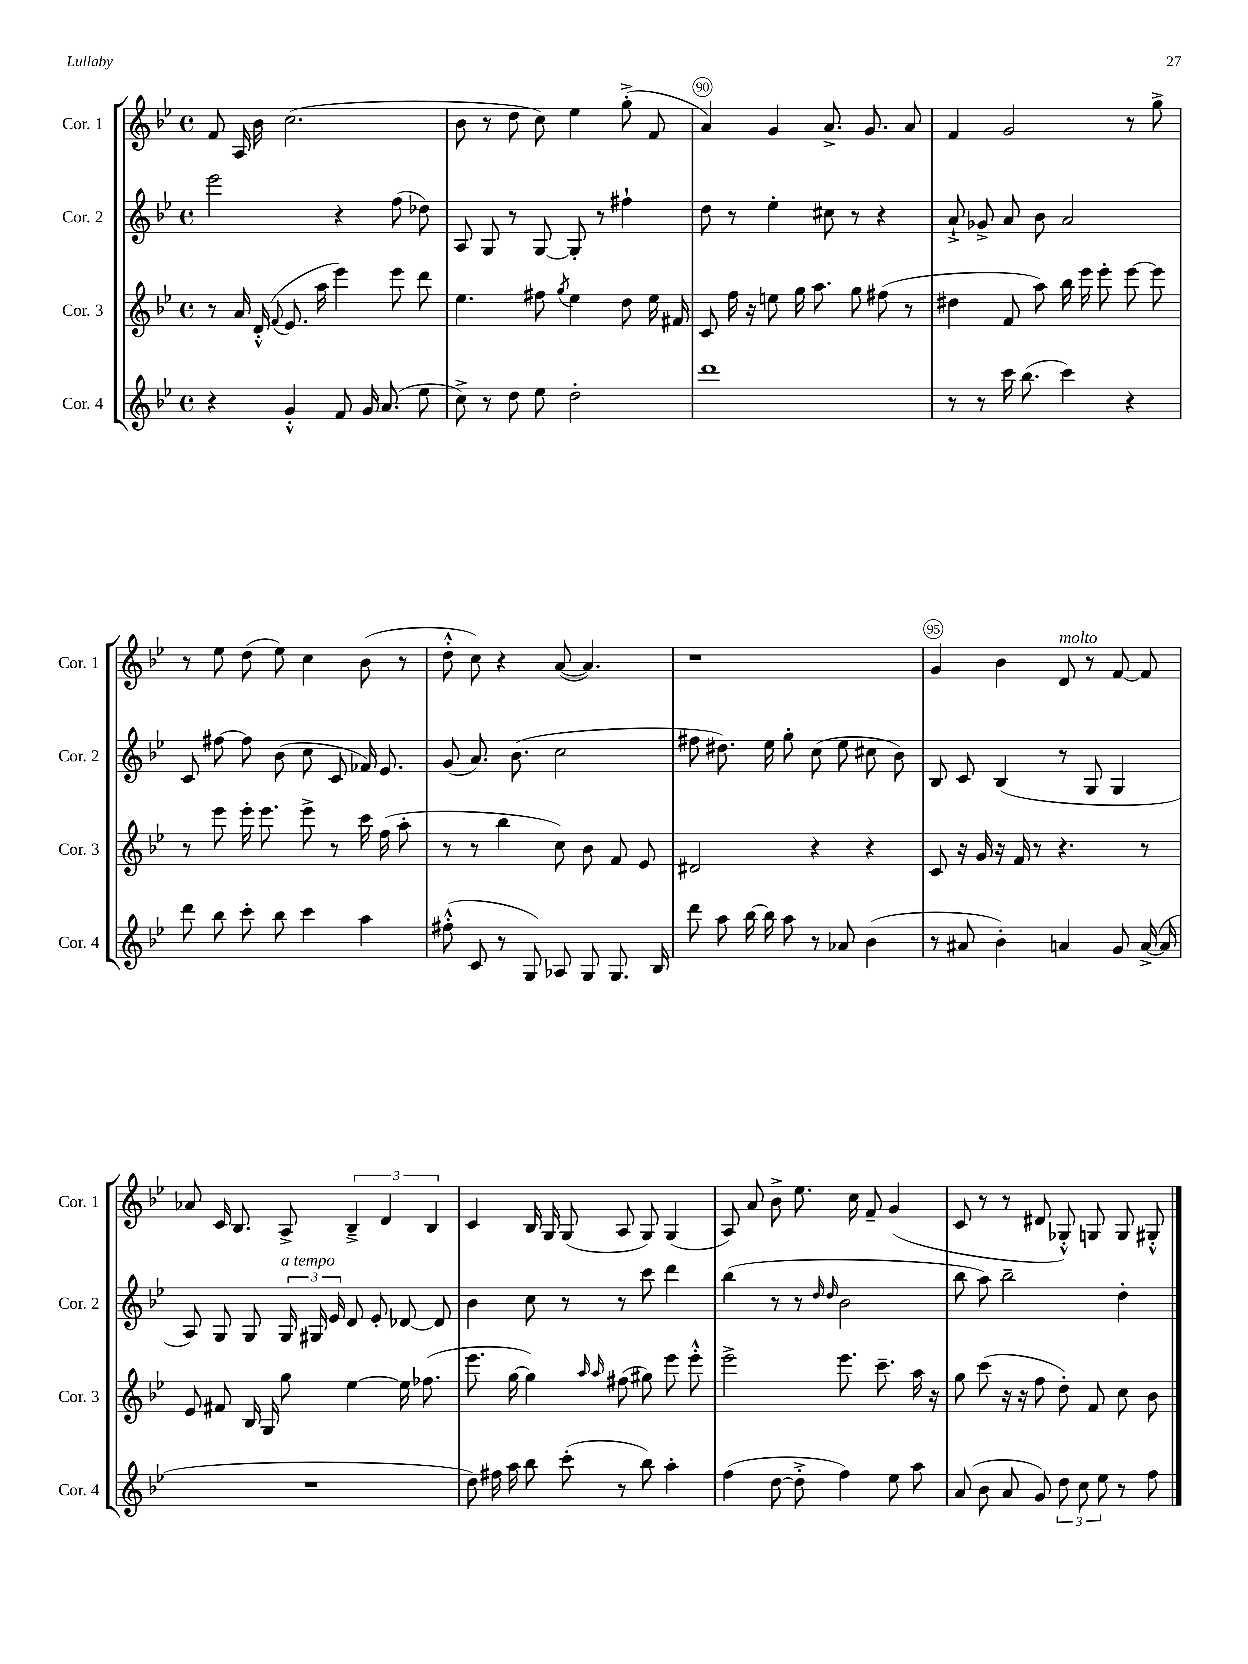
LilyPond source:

<<
\new StaffGroup <<
\new Staff = "s0" \with { instrumentName = "Cor. 1" shortInstrumentName = "Cor. 1" } {
    \clef treble \key bes \major \defaultTimeSignature \time 4/4
    \autoBeamOff f'8 a16 bes'16 c''2.( |
    bes'8 r8 d''8 c''8) ees''4 g''8-.->( f'8 |
    a'4) g'4 a'8.-> g'8. a'8 |
    f'4 g'2 r8 g''8-> |
    r8 ees''8 d''8( ees''8) c''4 bes'8( r8 |
    d''8-.-^ c''8) r4 a'8~( a'4.) |
    r1 |
    g'4 bes'4 d'8^\markup { \italic "molto" } r8 f'8~ f'8 |
    aes'8 c'16 bes8. a8-> \tuplet 3/2 { bes4---> d'4 bes4 } |
    c'4 bes16 g16 g8( a8 g8) g4( |
    a8) a'8 bes'8-> ees''8. c''16 f'8-- g'4( |
    c'8 r8 r8 dis'8 ges8-.-^) g8 g8 gis8-.-^ \bar "|." |
}
\new Staff = "s1" \with { instrumentName = "Cor. 2" shortInstrumentName = "Cor. 2" } {
    \clef treble \key bes \major \defaultTimeSignature \time 4/4
    \autoBeamOff ees'''2 r4 f''8( des''8) |
    a8 g8 r8 g8~ g8-. r8 fis''4-! |
    d''8 r8 ees''4-. cis''8 r8 r4 |
    a'8-!-> ges'8-> a'8 bes'8 a'2 |
    c'8 fis''8~ fis''8 bes'8( c''8 c'8 fes'16) ees'8. |
    g'8( a'8.) bes'8.( c''2 |
    fis''8 dis''8.) ees''16 g''8-. c''8( ees''8 cis''8 bes'8) |
    bes8 c'8 bes4( r8 g8 g4 |
    a8) g8 g8 \tuplet 3/2 { g16^\markup { \italic "a tempo" } gis16 ees'16 } d'8 ees'8-. des'8~ des'8 |
    bes'4 c''8 r8 r8 c'''8 d'''4 |
    bes''4( r8 r8 \grace { d''16 d''16 } bes'2 |
    bes''8 a''8) bes''2-- d''4-. \bar "|." |
}
\new Staff = "s2" \with { instrumentName = "Cor. 3" shortInstrumentName = "Cor. 3" } {
    \clef treble \key bes \major \defaultTimeSignature \time 4/4
    \autoBeamOff r8 a'16 d'16-.-^( \appoggiatura { f'8 } ees'8. a''16 ees'''4) ees'''8 d'''8 |
    ees''4. fis''8 \acciaccatura { g''8 } ees''4 d''8 ees''16 fis'16 |
    c'8 f''16 r16 e''8 g''16 a''8. g''8 fis''8( r8 |
    dis''4 f'8 a''8) bes''16 ees'''16 ees'''8-. ees'''8~ ees'''8 |
    r8 ees'''8 ees'''16-. ees'''8. ees'''8-> r8 c'''16 f''16( a''8-. |
    r8 r8 bes''4 c''8) bes'8 f'8 ees'8 |
    dis'2 r4 r4 |
    c'8 r16 g'16 r16 f'16 r8 r4. r8 |
    ees'8 fis'8 bes16 g16 g''8 ees''4~ ees''16 fes''8.( |
    ees'''8. g''16~ g''4) \grace { a''16 a''16 } fis''8( gis''8) ees'''8 ees'''8-.-^ |
    ees'''2-> ees'''8. c'''8.-- a''16 r16 |
    g''8 c'''8( r16 r16 f''8 d''8-.) f'8 c''8 bes'8 \bar "|." |
}
\new Staff = "s3" \with { instrumentName = "Cor. 4" shortInstrumentName = "Cor. 4" } {
    \clef treble \key bes \major \defaultTimeSignature \time 4/4
    \autoBeamOff r4 g'4-.-^ f'8 g'16 a'8.( ees''8 |
    c''8->) r8 d''8 ees''8 d''2-. |
    d'''1 |
    r8 r8 c'''16 bes''8.( c'''4) r4 |
    d'''8 bes''8 c'''8-. bes''8 c'''4 a''4 |
    fis''8-.-^( c'8 r8 g8) aes8 g8 g8. bes16 |
    d'''8 a''8 bes''16~ bes''16 a''8 r8 aes'8 bes'4( |
    r8 ais'8 bes'4-.) a'4 g'8 a'16~->( a'16 |
    R1 |
    d''8) fis''16 a''16 bes''8 c'''8-.( r8 bes''8) a''4-. |
    f''4( d''8~ d''8-.-> f''4) ees''8 a''8 |
    a'8( bes'8 a'8 g'8) \tuplet 3/2 { d''8 c''8 ees''8 } r8 f''8 \bar "|." |
}
>>
>>
\layout { \context { \Score currentBarNumber = #88 \override BarNumber.break-visibility = ##(#f #t #t) barNumberVisibility = #(every-nth-bar-number-visible 5) \override BarNumber.stencil = #(make-stencil-circler 0.1 0.3 ly:text-interface::print) } }
